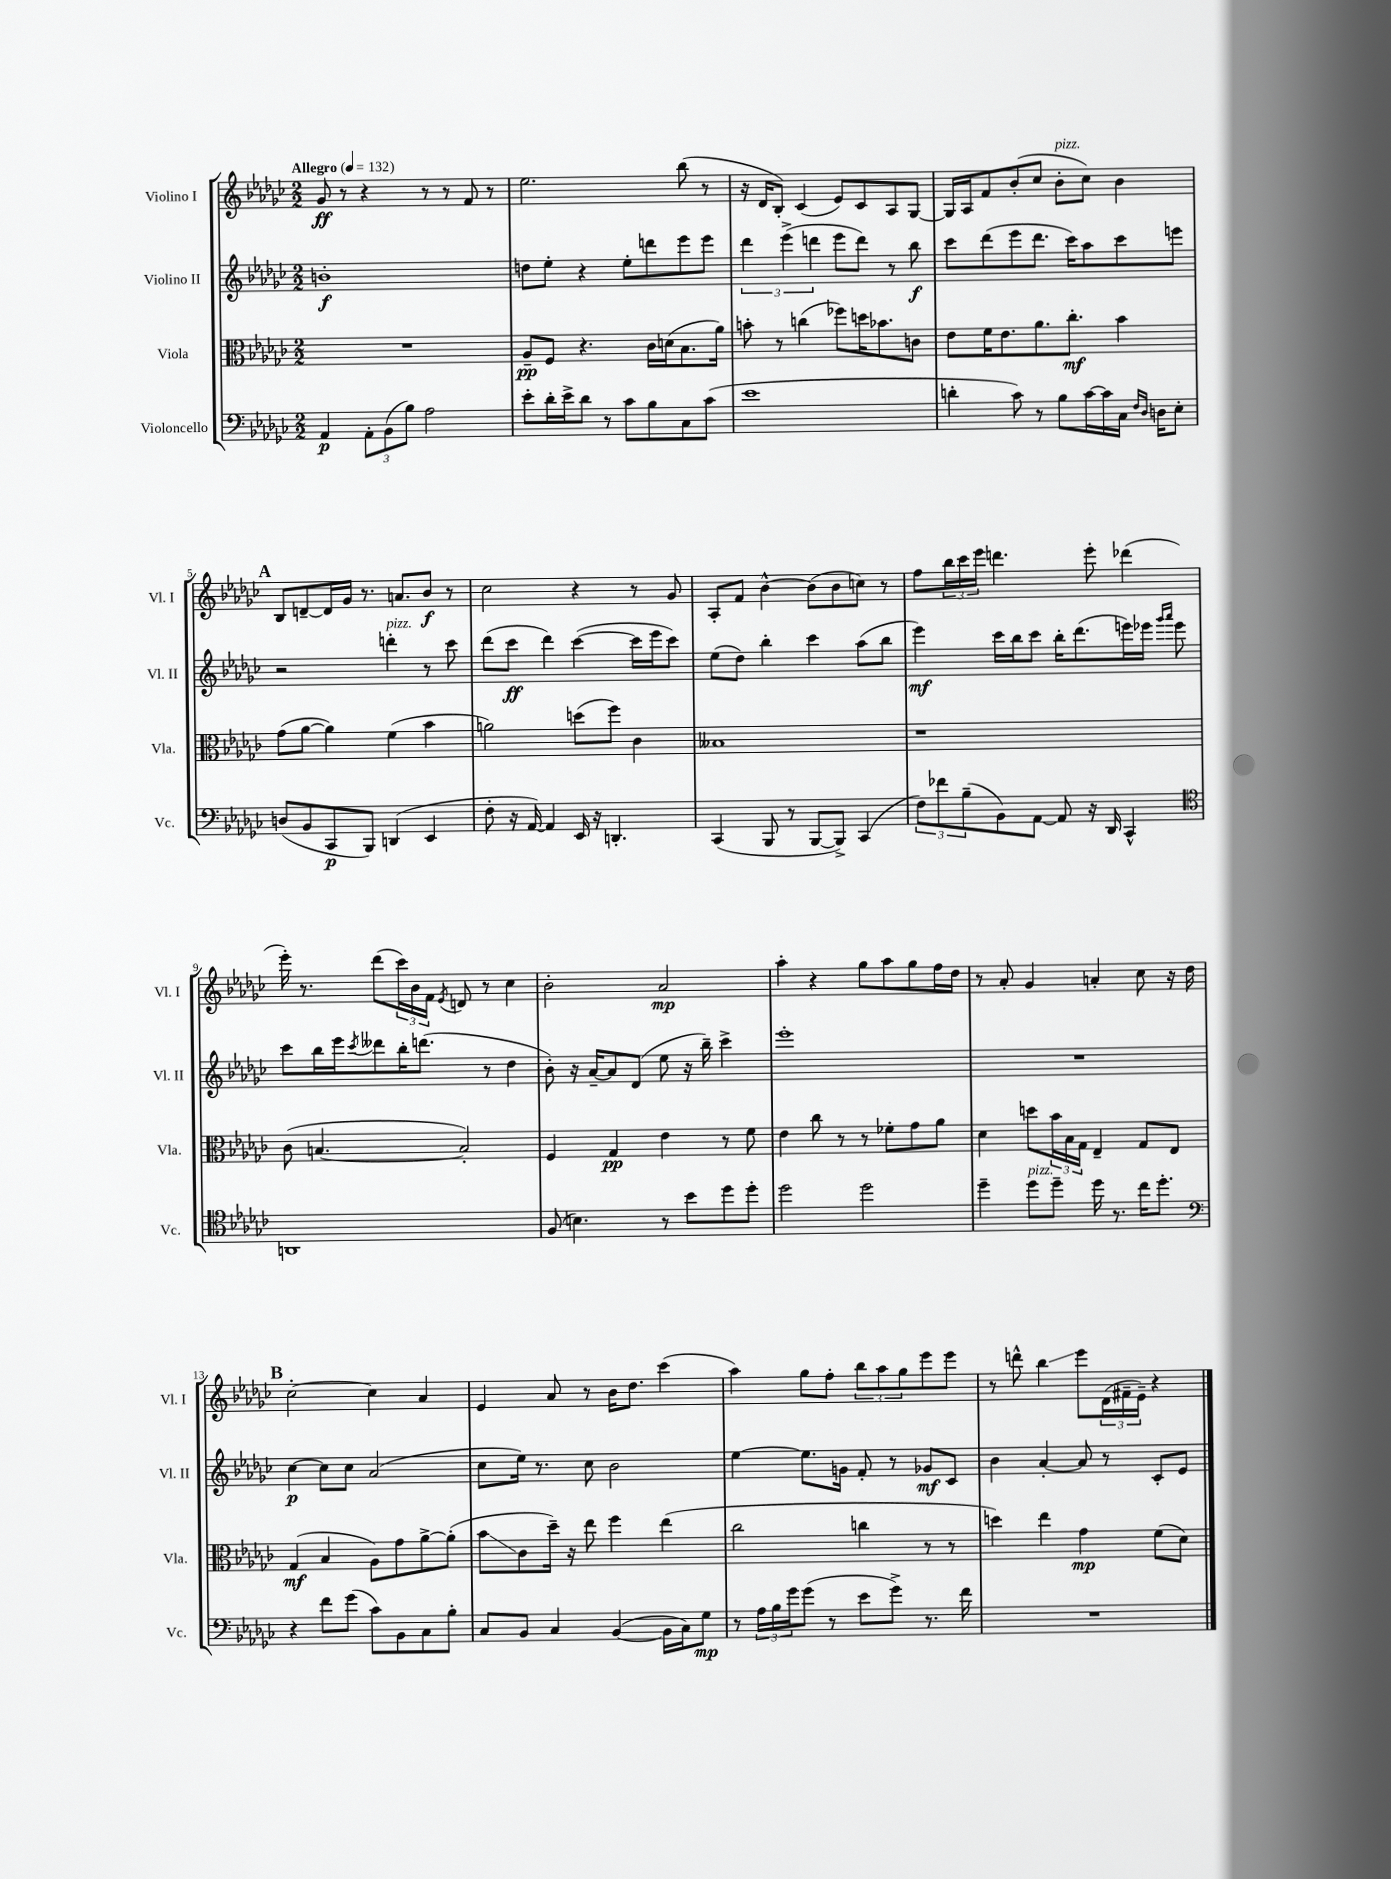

**kern	**kern	**kern	**kern
*staff4	*staff3	*staff2	*staff1
*clefF4	*clefC3	*clefG2	*clefG2
*k[b-e-a-d-g-c-]	*k[b-e-a-d-g-c-]	*k[b-e-a-d-g-c-]	*k[b-e-a-d-g-c-]
*M2/2	*M2/2	*M2/2	*M2/2
*MM132	*MM132	*MM132	*MM132
4AA-/	1r	1b'	8g-/
.	.	.	8r
12AA-'\L	.	.	4r
(12BB-\	.	.	.
12B-\J)	.	.	.
2A-\	.	.	8r
.	.	.	8r
.	.	.	8f/
.	.	.	8r
=	=	=	=
8e-'\L	8A-~/L	8dd\L	2.ee-\
16d-'\L	8F/J	8ee-'\J	.
16e-^\J	.	.	.
8d-\J	4.r	4r	.
8r	.	.	.
8c-\L	.	8ee-'\L	.
8B-\	16c-\LL	8ddd\	.
.	(16d\J	.	.
8C-\	8.B-\	8eee-\	(8bb-\
(8c-\J	.	8eee-\J	8r
.	16a-\Jk)	.	.
=	=	=	=
1e-	8b'\	6ddd-\	16r
.	.	.	16d-/LK
.	8r	.	8B-'/J)
.	.	(6eee-^\	.
.	(4cc\	.	(4c-/
.	.	6ddd\	.
.	8ff-\L)	8eee-\L	8e-/L)
.	16dd\K	8ddd\J)	8c-/
.	8.b-\	.	.
.	.	8r	8A-/
.	8c\J	8bb-\	[8G-/J
=	=	=	=
4d'\	8e-\L	8ccc-\L	16G-/]LL
.	.	.	16A-/J
.	16f\K	(8ddd-\	8f/
.	8.e-\	.	.
8c-\)	.	8eee-\	(8b-'/
8r	8.a-\	8.ddd-\J	8cc-/J
8B-\L	.	.	8b-'\L
.	8.cc-'\J	16ccc-\LK)	.
[16c-\L	.	8aa-\	8cc-\J)
16c-\]	.	.	.
16C-\JJ	4b-\	8ccc-\	4b-\
16qqF/LL	.	.	.
16qqD-/JJ	.	.	.
16D\LK	.	.	.
8E-'\J	.	8eee\J	.
=	=	=	=
(8D/L	(8g-\L	2r	8B-/L
8BB-/	[8a-\J	.	[8d~/
8CC-/	4a-\])	.	16d/]L
.	.	.	16g-/JJ
8BBB-/J)	.	.	8.r
(4DD/	(4f\	4ddd'\	.
.	.	.	8.a/L
4EE-/	4b-\	8r	8b-/J
.	.	8ccc-\	8r
=	=	=	=
8F'\	2a\)	(8ddd-\L	2cc-\
16r	.	8ccc-\J	.
[16AA-/)	.	.	.
4AA-/]	.	4ddd-\)	.
16EE-/	(8dd\L	([4ccc-\	4r
16r	.	.	.
4.DD'/	8ff\J)	.	.
.	4c-\	16ccc-\]LL	8r
.	.	16eee-\J	.
.	.	8ccc-\J)	8g-/
=	=	=	=
(4CC-/	1B--	(8ee-\L	8A-'/L
.	.	8dd-\J)	8f/J
8BBB-/	.	4bb-'\	[4b-^^\
8r	.	.	.
[8BBB-/L	.	4ccc-\	(8b-\]L
8BBB-^/]J)	.	.	8b-\
(4CC-/	.	(8aa-\L	8cc\J)
.	.	8bb-\J	8r
=	=	=	=
12F\L)	1r	4eee-\)	8ff\L
12f-\	.	.	.
.	.	.	24bb-\L
(12B-~\	.	.	24ccc-\
.	.	.	24eee-\JJ
8BB-\)	.	16ccc-\LL	4.ddd\
.	.	16bb-\J	.
[8AA-\J	.	8ccc-\J	.
8AA-/]	.	16bb-'\LK	.
.	.	(8.ddd-\	.
16r	.	.	8eee-'\
16DD-/	.	.	.
4CC-^^/	.	16eee\L)	(4ddd-\
.	.	16eee-\JJ	.
.	.	16qqggg-/LL	.
.	.	16qqaaa-/JJ	.
.	.	8eee-\	.
=	=	=	=
*clefC4	*	*	*
1AA	(8c-\	8ccc-\L	16eee-'\)
.	.	.	8.r
.	[4.B/	16bb-\L	.
.	.	16eee-\J	.
.	.	8qccc-/	.
.	.	8ddd--\	(8ddd-\L
.	.	16bb-'\K	24ccc-\L)
.	.	.	24b-\
.	.	(8.ddd\J	.
.	.	.	24f\JJ
.	.	.	8qe-/
.	2B'/])	.	8d/
.	.	8r	8r
.	.	4dd-\	4cc-\
=	=	=	=
(8F/	4F/	8b-'\)	2b-'\
4.B\)	.	16r	.
.	.	[16a-~/LK	.
.	4G-/	8a-/]	.
.	.	(8d-/J	.
8r	4e-\	8ee-\	2a-/
8b-\L	.	16r	.
.	.	16bb-~\)	.
8dd-\	8r	4ccc-^\	.
8dd-'\J	8f\	.	.
=	=	=	=
2dd-\	4e-\	1eee-'	4aa-'\
.	8cc-\	.	4r
.	8r	.	.
2dd-\	8r	.	8gg-\L
.	8f-'\L	.	8aa-\
.	8g-\	.	8gg-\
.	8a-\J	.	16ff\L
.	.	.	16dd-\JJ
=	=	=	=
4dd-~\	4d-\	1r	8r
.	.	.	8a-'/
8dd-\L	8dd\L	.	4g-/
8dd-~\J	24b-\L	.	.
.	24B-\	.	.
.	24G-\JJ	.	.
16dd-\	4E-~/	.	4a'/
8.r	.	.	.
16cc-\LK	8G-/L	.	8cc-\
8.dd-'\J	.	.	.
.	8E-/J	.	16r
.	.	.	16dd-\
=	=	=	=
*clefF4	*	*	*
4r	(4G-/	[4cc-\	[2cc-'\
8f\L	4B-/	8cc-\]L	.
(8g-\J	.	8cc-\J	.
8c-\L)	8A-\L)	(2a-/	4cc-\]
8BB-\	8g-\	.	.
8C-\	[8a-^\	.	4a-/
8B-'\J	(8a-'\]J	.	.
=	=	=	=
8C-/L	8b-\L	8cc-\L	4e-/
8BB-/J	8c-\	16ee-\Jk)	.
.	.	8.r	.
4C-/	16dd-~\Jk)	.	8a-/
.	16r	.	.
.	8ee-\	8cc-\	8r
([4BB-/	4ff\	2b-\	16b-\LK
.	.	.	8.dd-\J
16BB-\]LL	(4ee-\	.	(4ccc-\
16C-\J)	.	.	.
8G-\J	.	.	.
=	=	=	=
8r	2cc-\	[4ee-\	4aa-\)
24A-\LL	.	.	.
24B-\	.	.	.
24g-\J	.	.	.
(8g-\J	.	8.ee-\]L	8gg-\L
8r	.	.	8ff'\J
.	.	16g\Jk	.
8e-\L	4cc\	8f'/	12bb-\L
.	.	.	12aa-\
8g-^\J)	.	8r	.
.	.	.	12gg-\
8.r	8r	8g-/L	8eee-\
.	8r	8c-/J	8eee-\J
16f\	.	.	.
=	=	=	=
1r	4dd\)	4b-\	8r
.	.	.	8ddd^^\
.	4ee-\	[4a-'/	4bb-\
.	4g-\	8a-/]	8eee-\L
.	.	8r	(24d-\L
.	.	.	24f#~\
.	.	.	24e-~\JJ)
.	(8f\L	8c-'/L	4r
.	8d-\J)	8e-/J	.
==	==	==	==
*-	*-	*-	*-
